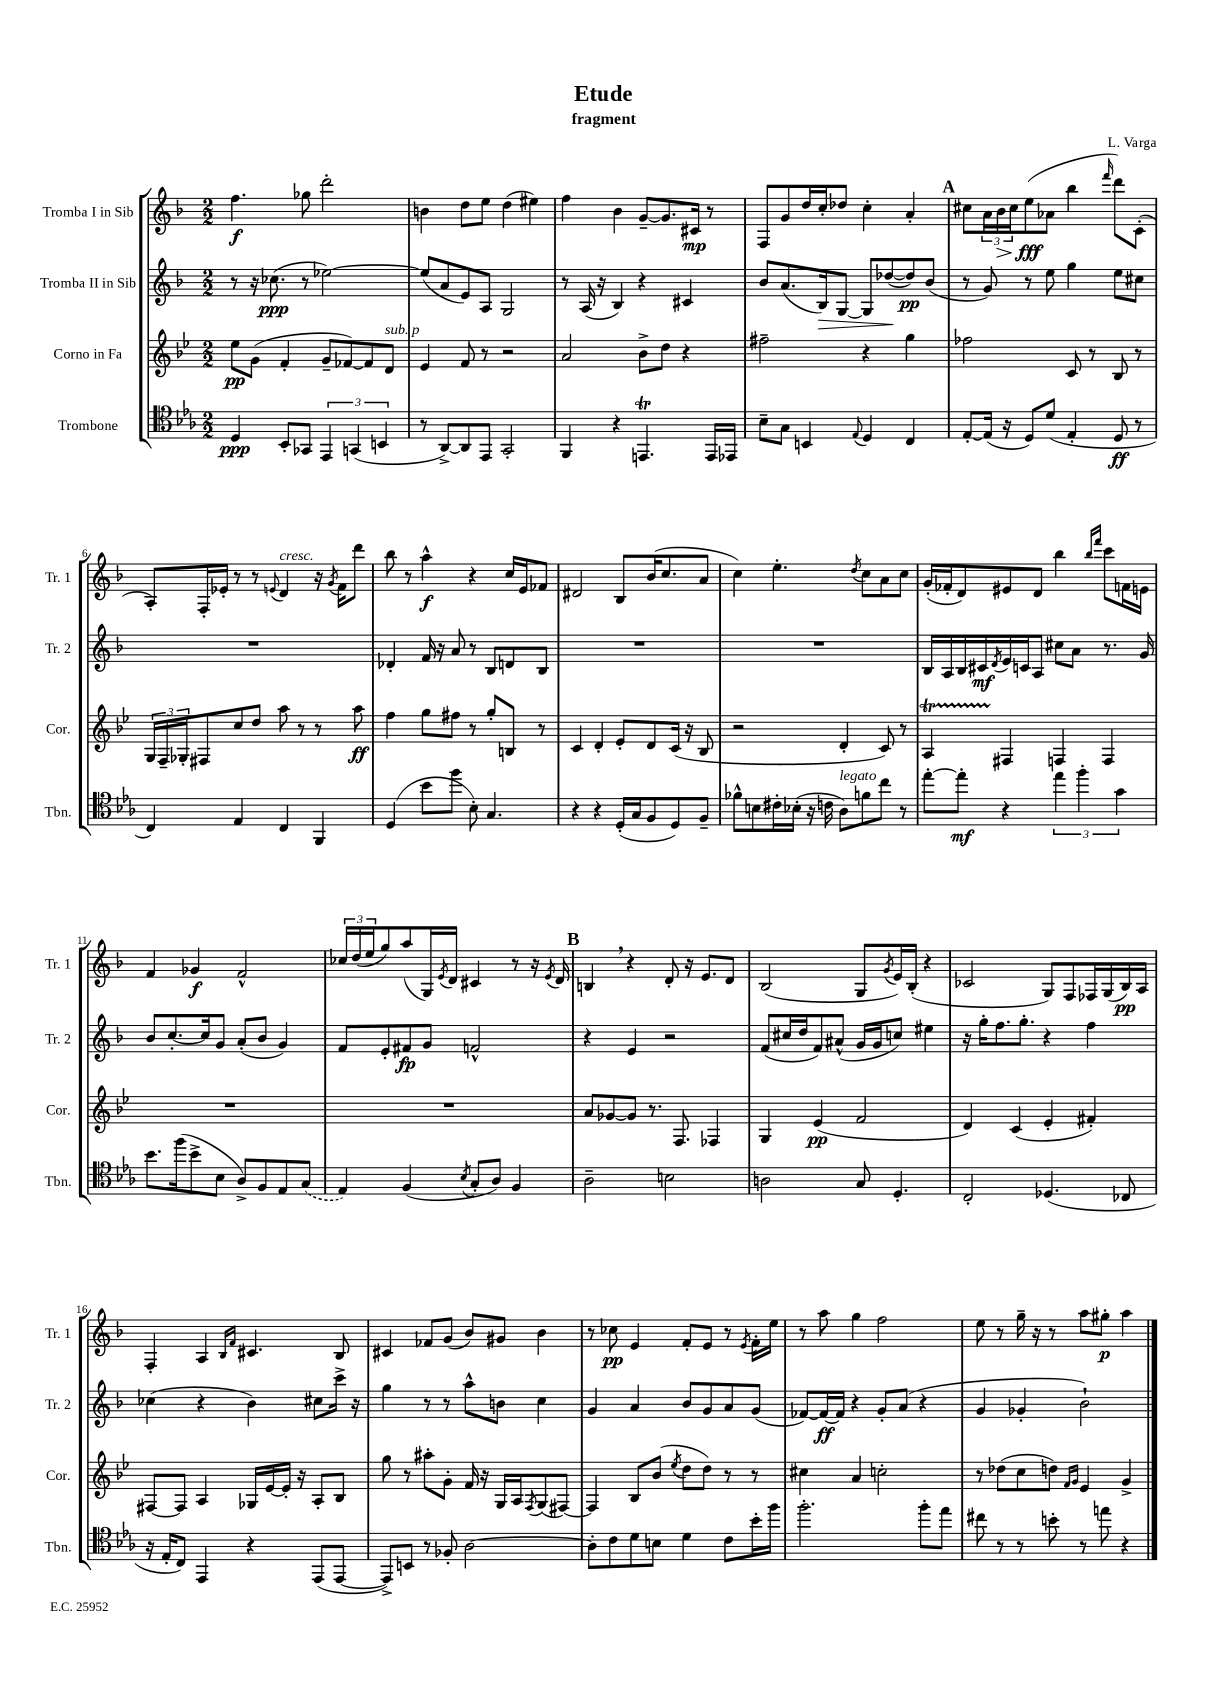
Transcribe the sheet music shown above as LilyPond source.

\header { title = "Etude" composer = "L. Varga" subtitle = "fragment" }
<<
\new StaffGroup <<
\new Staff = "s0" \with { instrumentName = "Tromba I in Sib" shortInstrumentName = "Tr. 1" } {
    \clef treble \key f \major \numericTimeSignature \time 2/2
    f''4.\f ges''8 d'''2-. |
    b'4 d''8 e''8 d''4( eis''4) |
    f''4 bes'4 g'8~-- g'8. cis'16\mp r8 |
    f8 g'8 d''16 c''16-. des''8 c''4-. a'4-. |
    \mark \markup { \bold "A" } cis''8 \tuplet 3/2 { a'16 bes'16\> cis''16 } e''8\fff\!( aes'8 bes''4 \grace { f'''16 } d'''8) c'8-.( |
    a8-.) f16-. ees'16-. r8 r8 \appoggiatura { e'8 } d'4^\markup { \italic "cresc." } r16 \acciaccatura { g'8 } f'16 d'''8 |
    bes''8 r8 a''4-^\f r4 c''16 e'16 fes'8 |
    dis'2 bes8 bes'16( c''8. a'8 |
    c''4) e''4.-. \acciaccatura { d''8 } c''8 a'8 c''8 |
    g'16-.( fes'16-. d'8) eis'8 d'8 bes''4 \grace { bes''16 f'''16 } c'''8 f'16 e'16 |
    f'4 ges'4\f f'2-^ |
    \tuplet 3/2 { ces''16 d''16( e''16 } g''8) a''8( g16) \acciaccatura { e'8 } d'16 cis'4 r8 r16 \acciaccatura { e'8 } d'16 |
    \mark \markup { \bold "B" } b4 \breathe r4 d'8-. r16 e'8. d'8 |
    bes2( g8 \acciaccatura { g'8 } e'16) bes16-.( r4 |
    ces'2 g8) f8 fes16 g16( bes16\pp) a16 |
    f4-. a4 \grace { bes16 f'16 } cis'4. bes8 |
    cis'4 fes'8 g'8( bes'8) gis'8 bes'4 |
    r8 ces''8\pp e'4 f'8-. e'8 r8 \acciaccatura { e'8 } f'16-. e''16 |
    r8 a''8 g''4 f''2 |
    e''8 r8 g''16-- r16 r8 a''8 gis''8-.\p a''4 \bar "|." |
}
\new Staff = "s1" \with { instrumentName = "Tromba II in Sib" shortInstrumentName = "Tr. 2" } {
    \clef treble \key f \major \numericTimeSignature \time 2/2
    r8 r16 ces''8.\ppp( r8 ees''2~) |
    ees''8( a'8 e'8) a8 g2 |
    r8 a16( r16 bes4) r4 cis'4 |
    bes'8 a'8.( bes16\>) g8~ g8 des''8~\!( des''8\pp) bes'8( |
    \mark \markup { \bold "A" } r8 g'8) r8 e''8 g''4 e''8 cis''8 |
    R1 |
    des'4-. f'16 r16 a'8 r8 bes8 d'8 bes8 |
    R1 |
    R1 |
    bes16 a16 bes16 cis'16\mf \acciaccatura { d'8 } e'16 c'16 a8 cis''8 a'8 r8. g'16 |
    bes'8 c''8.~-. c''16 g'8 a'8-.( bes'8 g'4) |
    f'8 e'8-. fis'8\fp g'8 f'2-^ |
    \mark \markup { \bold "B" } r4 e'4 r2 |
    f'8( cis''16 d''16 f'8) ais'8-^( g'16 g'16 c''8) eis''4 |
    r16 g''16-. f''8. g''8.-. r4 f''4 |
    ces''4( r4 bes'4) cis''8 c'''16-> r16 |
    g''4 r8 r8 a''8-^ b'8 c''4 |
    g'4 a'4 bes'8 g'8 a'8 g'8( |
    fes'8~) fes'16~\ff fes'16 r4 g'8-. a'8( r4 |
    g'4 ges'4-. bes'2-!) \bar "|." |
}
\new Staff = "s2" \with { instrumentName = "Corno in Fa" shortInstrumentName = "Cor." } {
    \clef treble \key bes \major \numericTimeSignature \time 2/2
    ees''8\pp g'8( f'4-. g'8-- fes'8~) fes'8 d'8^\markup { \italic "sub. p" } |
    ees'4 f'8 r8 r2 |
    a'2 bes'8-> d''8 r4 |
    fis''2-- r4 g''4 |
    \mark \markup { \bold "A" } fes''2 c'8 r8 bes8 r8 |
    \tuplet 3/2 { g16 f16-- ges16-. } fis8 c''8 d''8 a''8 r8 r8 a''8\ff |
    f''4 g''8 fis''8 r8 g''8-. b8 r8 |
    c'4 d'4-. ees'8-. d'8 c'16( r16 bes8 |
    r2 d'4-. c'8) r8 |
    a4\startTrillSpan fis4\stopTrillSpan f4 f4 |
    R1 |
    R1 |
    \mark \markup { \bold "B" } a'8 ges'8~ ges'8 r8. f8. fes4 |
    g4 ees'4\pp( f'2 |
    d'4) c'4( ees'4-. fis'4-.) |
    fis8~ fis8 a4 ges16 ees'16~ ees'16-. r16 a8-. bes8 |
    g''8 r8 ais''8-. g'8-. f'16 r16 g16 a16 \acciaccatura { f8 } g8( fis8~) |
    fis4 bes8 bes'8( \acciaccatura { ees''8 } d''8 d''8) r8 r8 |
    cis''4 a'4 c''2-. |
    r8 des''8( c''8 d''8) \grace { f'16 g'16 } ees'4 g'4-> \bar "|." |
}
\new Staff = "s3" \with { instrumentName = "Trombone" shortInstrumentName = "Tbn." } {
    \clef tenor \key ees \major \numericTimeSignature \time 2/2
    d4\ppp bes,8-. ges,8 \tuplet 3/2 { ees,4 g,4( b,4 } |
    r8 aes,8~->) aes,8 ees,8 g,2-. |
    f,4 r4 e,4.\trill e,16 ees,16 |
    bes8-- g8 b,4 \appoggiatura { ees8 } d4 c4 |
    \mark \markup { \bold "A" } ees8~-. ees16( r16 d8) d'8( ees4-. d8\ff r8 |
    c4) ees4 c4 f,4 |
    d4( bes'8 f''8 bes8-.) g4. |
    r4 r4 d16-.( g16 f8 d8) f8-- |
    fes'8-^ b8 cis'16-. bes16-.( r16 c'16 aes8^\markup { \italic "legato" }) f'8 c''8 r8 |
    ees''8~-. ees''8-.\mf r4 \tuplet 3/2 { ees''4 f''4-. g'4 } |
    bes'8. f''16( bes'8-> bes8 aes8->) f8 ees8 \once \slurDashed g8( |
    ees4) f4( \acciaccatura { bes8 } g8-. aes8) f4 |
    \mark \markup { \bold "B" } aes2-- b2 |
    a2 g8 d4.-. |
    c2-. des4.( ces8 |
    r16 ees16-. c8) ees,4 r4 ees,8( ees,8~ |
    ees,8->) b,8 r8 fes8-. aes2~ |
    aes8-. c'8 d'8 b8 d'4 c'8 bes'16-. f''16 |
    f''2.-. f''8-. ees''8 |
    cis''8 r8 r8 b'8-. r8 e''8 r4 \bar "|." |
}
>>
>>
